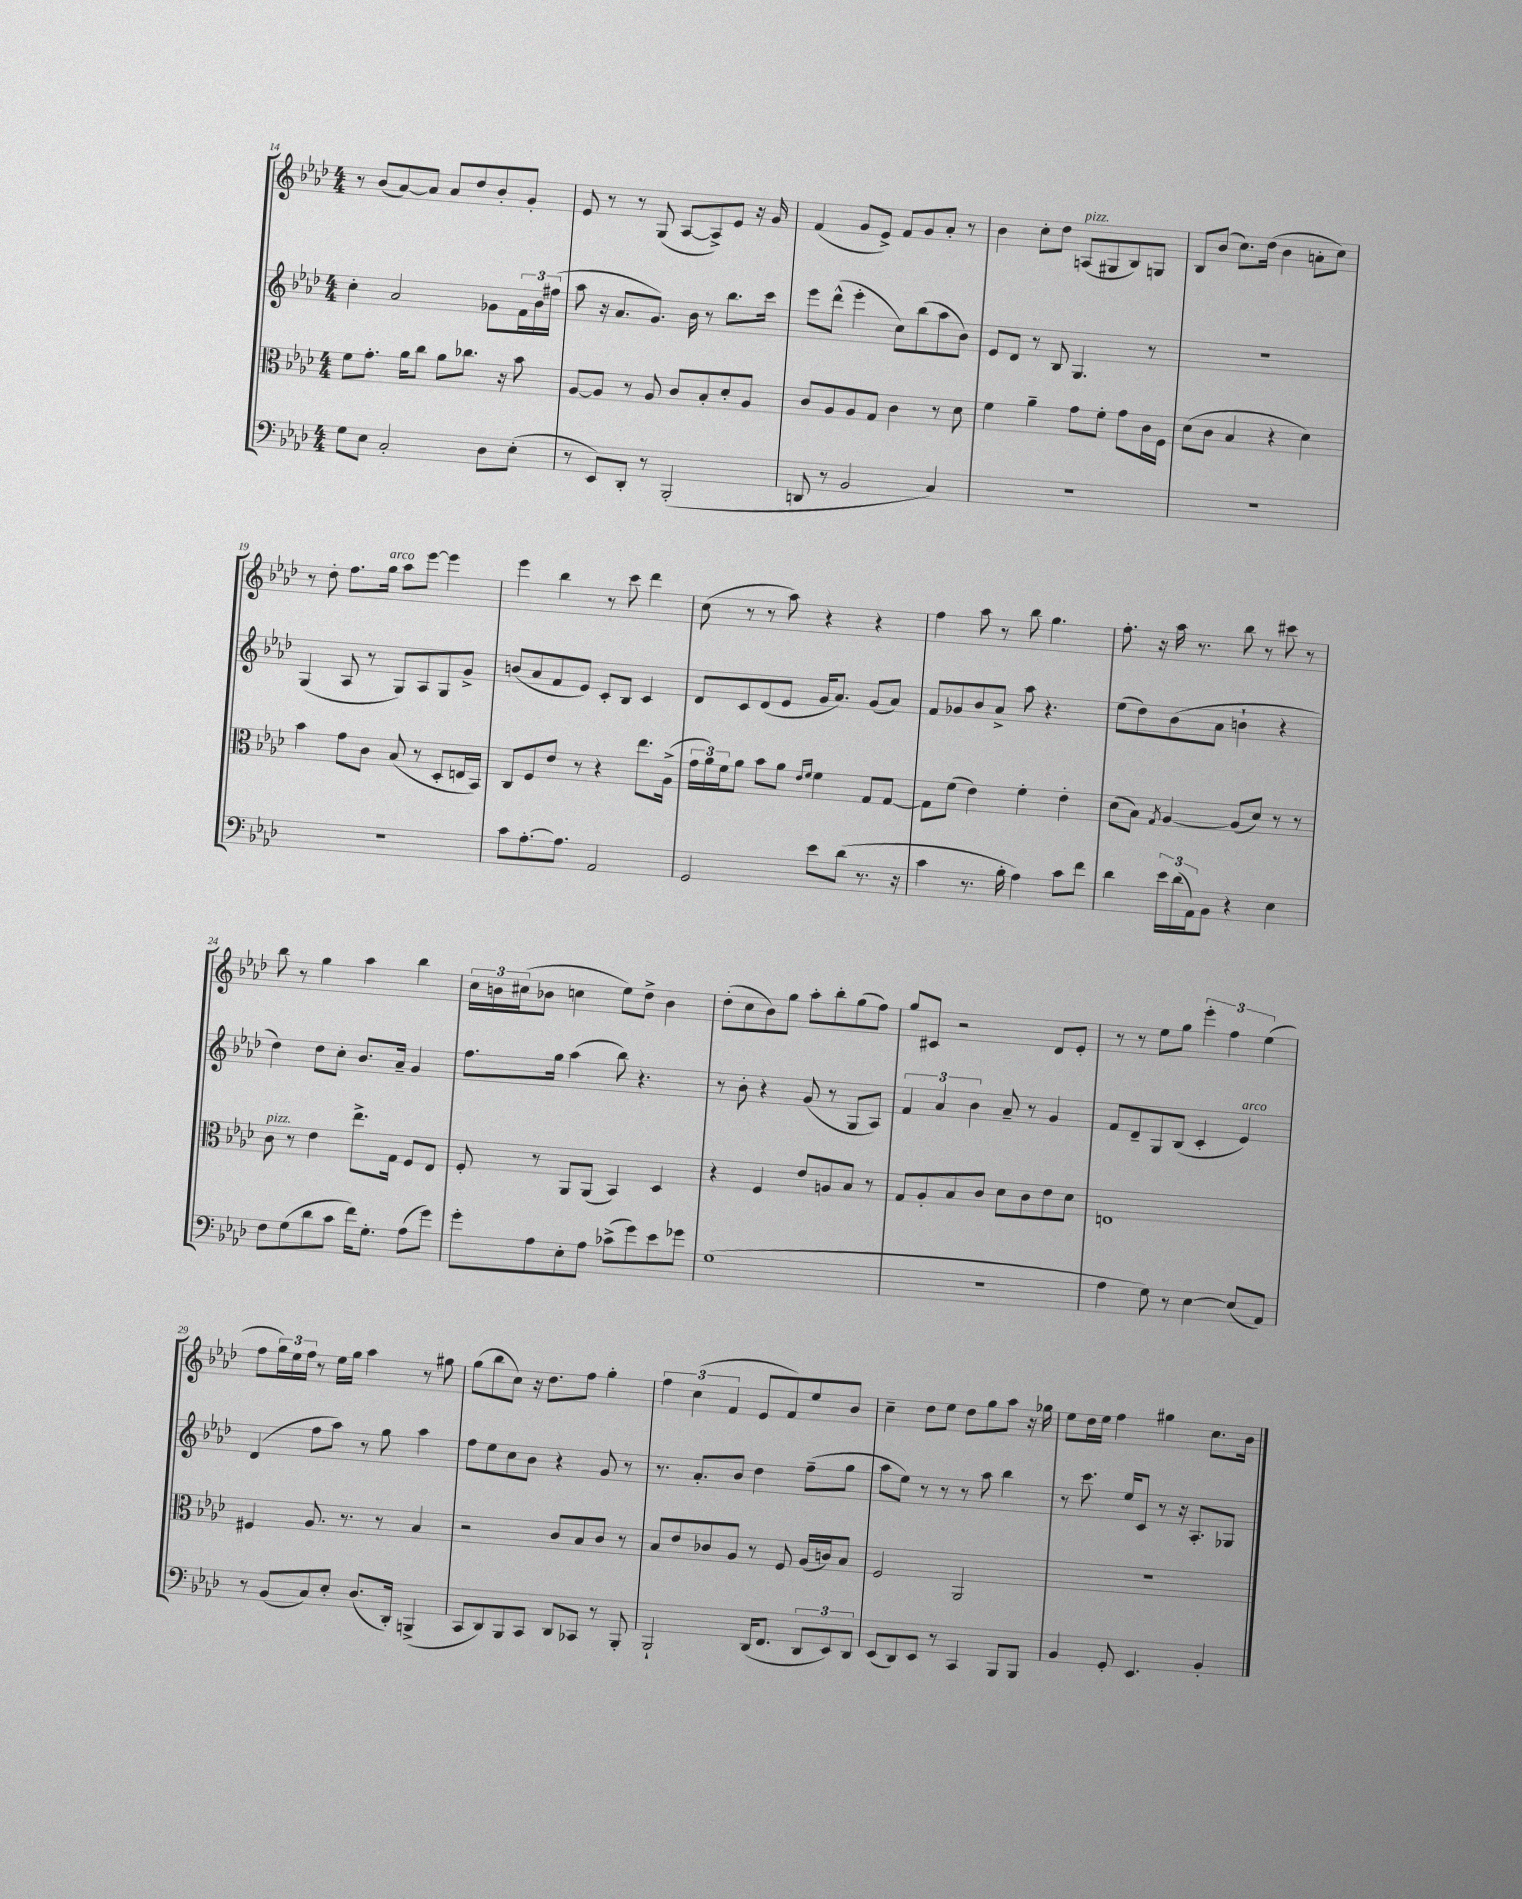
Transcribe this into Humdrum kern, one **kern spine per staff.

**kern	**kern	**kern	**kern
*part4	*part3	*part2	*part1
*staff4	*staff3	*staff2	*staff1
*clefF4	*clefC3	*clefG2	*clefG2
*k[b-e-a-d-]	*k[b-e-a-d-]	*k[b-e-a-d-]	*k[b-e-a-d-]
*M4/4	*M4/4	*M4/4	*M4/4
=14	=14	=14	=14
8G\L	8f\L	4cc'\	8r
8E-\J	8.g'\J	.	(8b-/L
2C'/	.	2a-/	[8a-/)
.	16a-\KL	.	.
.	8cc\J	.	8a-/J]
.	8a-\L	.	8a-/L
.	8.cc-X\J	.	8dd-/
8D-\L	.	8g-X\L	8b-'/
.	16r	.	.
(8E-'\J	8b-\	24f\L	8g'/J
.	.	24b-\	.
.	.	(24ff#X\JJ	.
=15	=15	=15	=15
8r	[8A-/L	8aa-\	8e-/
8EE-/L)	8A-/J]	16r	8r
.	.	8.a-/L	.
8DD-'/J	8r	.	8r
8r	8A-/	8.g/J)	(8G/
(2BBB-'/	8c/L	.	[8A-/L
.	.	16b-\	.
.	8B-'/	8r	8A-^/])
.	8d-'/	8.bb-\L	8e-/J
.	8A-/J	.	16r
.	.	16ccc\Jk	16g/
=16	=16	=16	=16
8DDn/	8c/L	8eee-\L	(4f/
8r	8A-/	(8ddd-^^\J	.
2BB-/	8A-/	4eee-'\	8g/L
.	8G/J	.	8e-^/J)
.	4c\	8cc\L)	8f/L
.	.	(8bb-\	8g/
4C/)	8r	8aa-\	8a-'/J
.	8d-\	8b-\J)	8r
=17	=17	=17	=17
1r	4f\	8e-/L	4b-\
.	.	8d-/J	.
.	4a-~\	8r	8cc'\L
.	.	8B-/	8dd-\J
!	!	!	!LO:TX:a:i:t=pizz.
.	8g\L	4.G/	(8An/L
.	8f'\J	.	8G#X/
.	8g\L	.	8B-/)
.	16c\L	8r	8Gn/J
.	16F\JJ	.	.
=18	=18	=18	=18
1r	(8d-\L	1r	8B-/L
.	8c\J	.	(8b-/J
.	4B-/	.	8.cc\L)
.	.	.	(16dd-\Jk
.	4r	.	4b-\
.	4d-\)	.	8an'\L
.	.	.	8cc\J)
!!LO:LB:g=z
=19	=19	=19	=19
1r	4b-\	(4G/	8r
.	.	.	8dd-'\
.	8g\L	8A-/	8.ff\L
.	8c\J	8r	.
!	!	!	!LO:TX:a:i:t=arco
.	.	.	16gg\Jk
.	(8B-/	8G/L)	8aa-\L
.	8r	8A-/	[8eee-\J
.	8D-'/L	8G/	4eee-\]
.	16En/L	8g^/J	.
.	16BB-/JJ)	.	.
=20	=20	=20	=20
8c\L	8C/L	(8bn/L	4eee-\
[8.A-'\	8F/	8a-/	.
.	8e-/J	8f/	4bb-\
8.A-\J]	.	.	.
.	8r	8e-/J)	.
2AA-/	4r	8c'/L	8r
.	.	8B-/J	8ccc\
.	8.ee-\L	4c/	4ddd-\
.	(16A-^\Jk	.	.
=21	=21	=21	=21
2GG/	24g\LL	8d-/L	(8cc\
.	24a-\)	.	.
.	24f\J	.	.
.	8a-\J	8c/	8r
.	8b-\L	(8d-/	8r
.	8a-\J	8e-/J	8aa-\)
.	16qqe-/LL	.	.
.	16qqf/JJ	.	.
8e-\L	4f\	16g/KL	4r
.	.	8.a-/J)	.
(8d-\J	.	.	.
8.r	8G/L	(8g/L	4r
.	[8G/J	8a-/J)	.
16r	.	.	.
=22	=22	=22	=22
4c\	8G\L]	8f/L	4ff\
.	(8f\J	8g-X/	.
8.r	4e-\)	8b-/	8aa-\
.	.	8a-^/J	8r
16B-'\	.	.	.
4A-\)	4f'\	8aa-\	8bb-\
.	.	4.r	4.gg\
8c\L	4e-'\	.	.
8f\J	.	.	.
=23	=23	=23	=23
4d-\	(8d-\L	(8ee-\L	8.ff'\
.	8B-\J)	8dd-\)	.
.	.	.	16r
.	8qG/	.	.
24e-\LL	[4A-/	(8b-\	16aa-\
(24d-\	.	.	.
.	.	.	8.r
24AA-\J)	.	.	.
8BB-\J	.	8a-\J	.
4r	(8A-/L]	4bn`\	8bb-\
.	8d-/J)	.	8r
4E-\	8r	4r	8ccc#X\
.	8r	.	8r
!!LO:LB:g=z
=24	=24	=24	=24
!	!LO:TX:a:i:t=pizz.	!	!
8F\L	8c\	4dd-\)	8bb-\
(8G\	8r	.	8r
8d-\	4e-\	8dd-\L	4gg\
8c\J	.	8cc'\J	.
16f\KL)	8.ee-^\L	8.b-/L	4aa-\
8.G'\J	.	.	.
.	16G\Jk	16a-~/Jk	.
(8A-\L	8F/L	4g/	4bb-\
8g\J)	8E-/J	.	.
=25	=25	=25	=25
8g'\L	8F'/	8.ff\L	24cc\LL
.	.	.	24bn\
.	.	.	(24cc#X\J
8A-\	8r	.	8b-X\J
.	.	16gg\Jk	.
8E-'\	8AA-/L	(4aa-\	4ccn\
8A-\J	(8AA-/J	.	.
(8c-X^\L	4BB-/)	8bb-\)	8ee-\L)
8g\)	.	4.r	8dd-^\J
8e-\	4D-/	.	4b-\
8g-X\J	.	.	.
=26	=26	=26	=26
(1G	4r	8r	(8dd-'\L
.	.	8b-'\	8cc\
.	4F/	4r	8b-\)
.	.	.	8gg\J
.	8e-/L	(8g/	8aa-'\L
.	8An/	8r	8bb-'\
.	8B-/J	8G/L	(8gg\
.	8r	8A-/J)	8ff\J)
=27	=27	=27	=27
1r	8G/L	6f/	8gg/L
.	8A-'/	.	8c#X/J
.	.	6a-/	.
.	8B-/	.	2r
.	.	6b-\	.
.	8c/J	.	.
.	8d-\L	8a-~/	.
.	8c\	8r	.
.	8e-\	4g/	8d-/L
.	8d-\J	.	8e-'/J
=28	=28	=28	=28
4A-\	1En	8f/L	8r
.	.	8d-~/	8r
8G\)	.	8G/	8ee-\L
8r	.	(8B-/J	8gg\J
[4E-\	.	4c'/	6eee-'\
.	.	.	6ff\
!	!	!LO:TX:a:i:t=arco	!
(8E-/L]	.	4e-/)	.
.	.	.	(6ee-\
8AA-/J)	.	.	.
!!LO:LB:g=z
=29	=29	=29	=29
8r	4F#X/	(4d-/	8ff\L
(8BB-/L	.	.	24gg\L)
.	.	.	24ee-\
.	.	.	24ff\JJ
8C/)	8.A-/	8ff\L	8r
8E-'/J	.	8aa-\J)	16ee-\LL
.	8.r	.	16gg\JJ
(8.D-/L	.	8r	4aa-\
.	8r	8gg\	.
16DD-'/Jk)	.	.	.
(4BBBn^/	4B-/	4aa-\	8r
.	.	.	8gg#X\
=30	=30	=30	=30
8CC/L	2r	8ff\L	(8gg\L
8DD-/)	.	8ee-\	8bb-\
8BBB-/	.	8cc\	8cc\J)
8CC/J	.	8b-\J	16r
.	.	.	8.dd-\L
8DD-/L	8c/L	4r	.
8CC-X/J	8B-/	.	8ff\J
8r	8c/J	8g/	4gg'\
8BBB-'/	8r	8r	.
=31	=31	=31	=31
2BBB-`/	8B-/L	8.r	6ff\
.	8e-/	.	.
.	.	.	(6cc\
.	.	8.a-'/L	.
.	8c-X/	.	.
.	.	.	6f/
.	8A-/J	8b-/J	.
(16DD-/KL	8r	4dd-\	8e-/L
8.FF/J	.	.	.
.	8F/	.	8f/)
12DD-/L	(16A-/LL	(8ff~\L	8ee-/
.	16cn/J)	.	.
12EE-/)	.	.	.
.	8B-/J	8gg\J	8b-/J
12DD-/J	.	.	.
=32	=32	=32	=32
(8EE-/L	2F/	8aa-\L	4cc~\
8DD-/)	.	8ee-\J)	.
8EE-/J	.	8r	8dd-\L
8r	.	8r	8ee-\J
4CC/	2AA-/	8r	8dd-\L
.	.	8aa-\	8gg\
8BBB-/L	.	4bb-\	8aa-\J
8BBB-/J	.	.	16r
.	.	.	16gg-X\
=33	=33	=33	=33
4BB-/	1r	8r	8ee-\L
.	.	8.ccc\	16dd-\L
.	.	.	16ee-\JJ
8GG'/	.	.	4ff\
.	.	16ee-/KL	.
4.EE-/	.	8c/J	.
.	.	8r	4gg#X\
.	.	16r	.
.	.	8.A-'/L	.
4BB-'/	.	.	8.cc\L
.	.	8G-X/J	.
.	.	.	16b-\Jk
==	==	==	==
*-	*-	*-	*-
